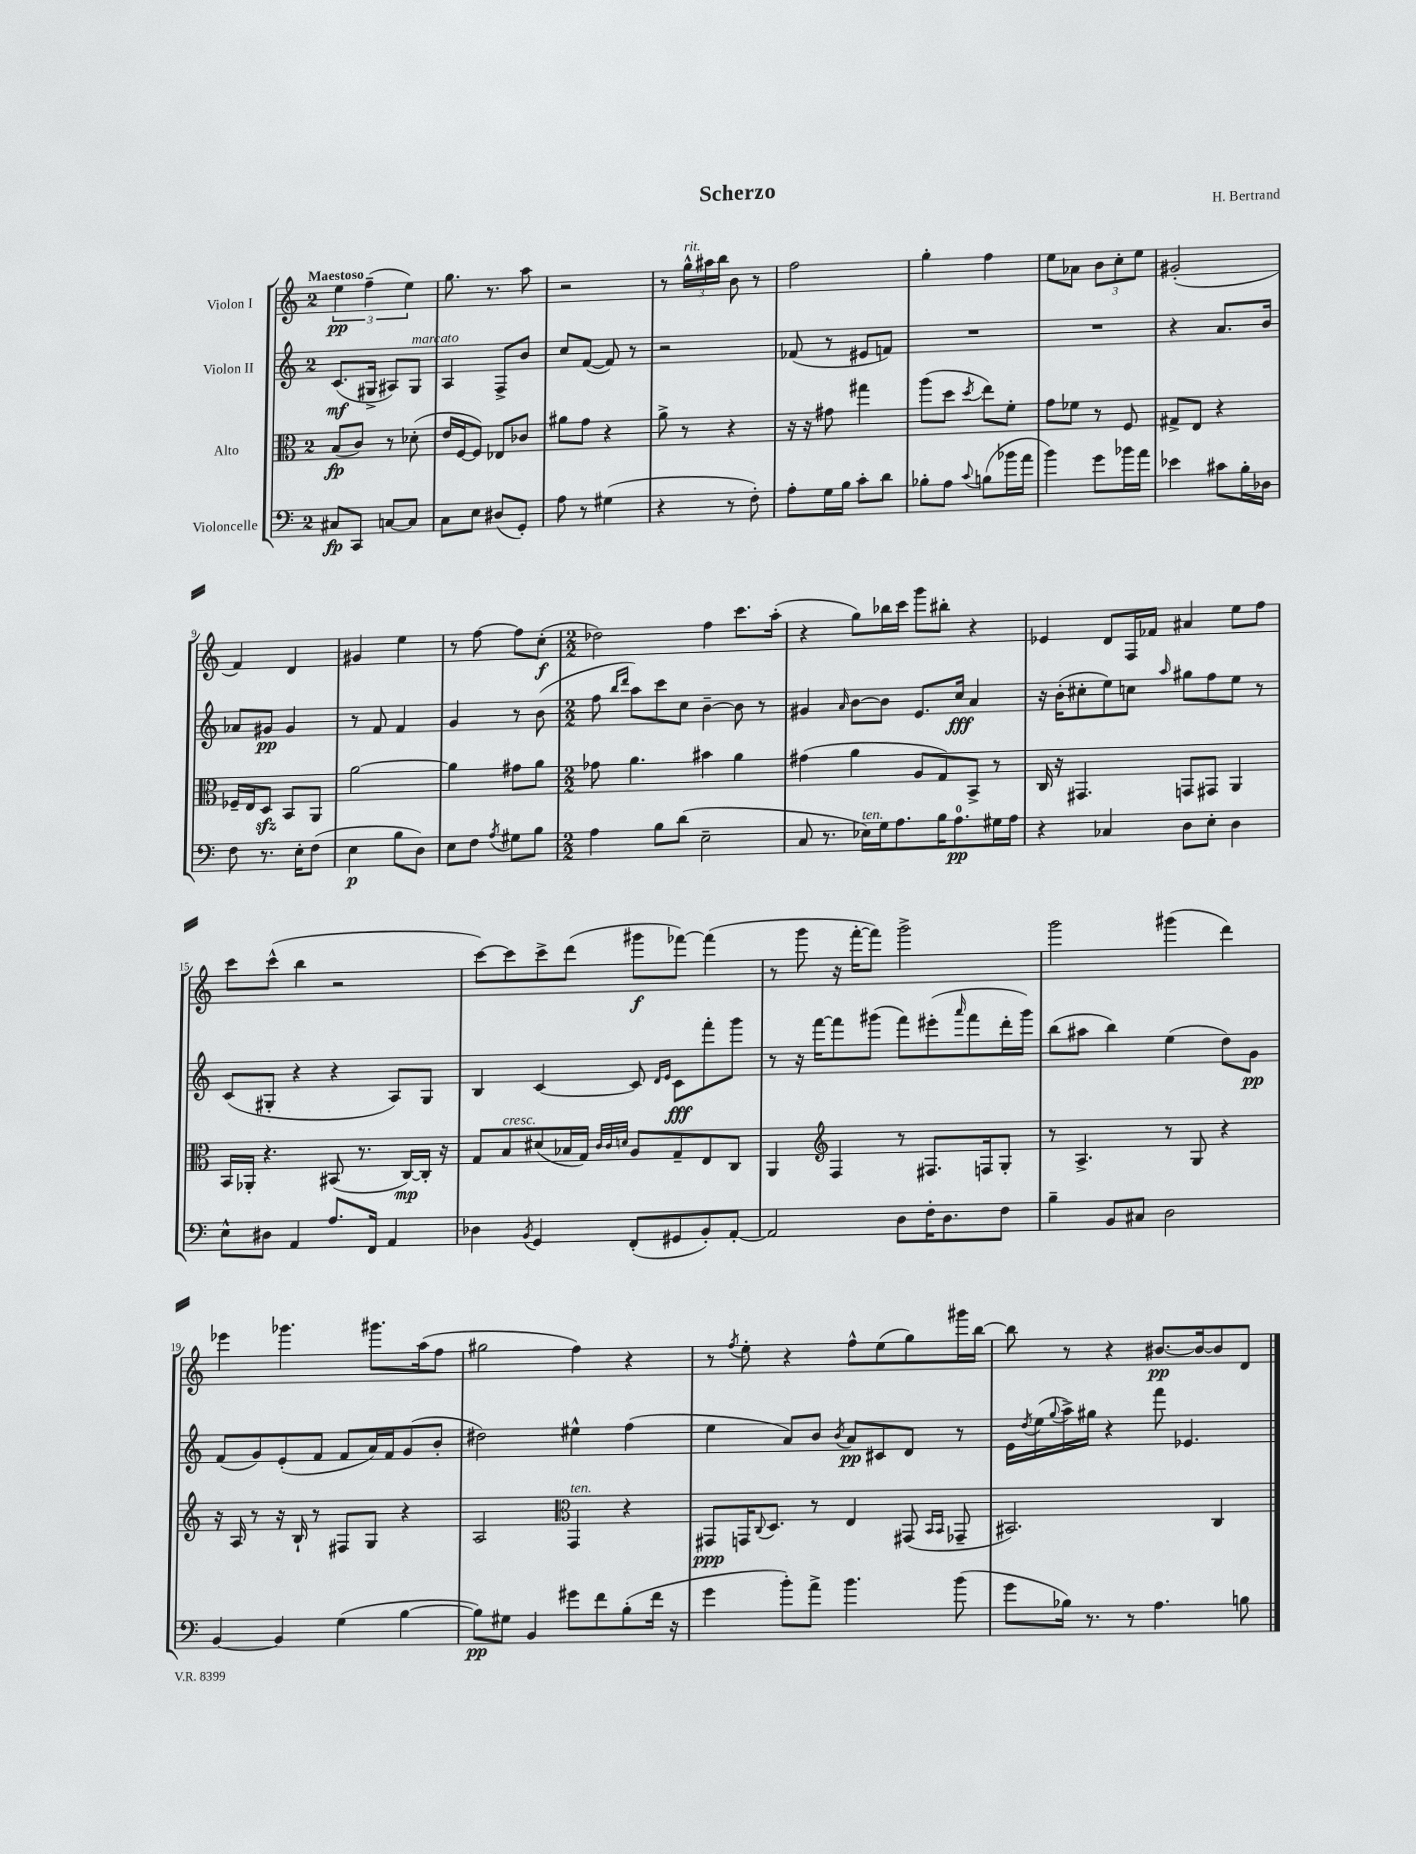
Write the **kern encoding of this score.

**kern	**kern	**kern	**kern
*staff4	*staff3	*staff2	*staff1
*clefF4	*clefC3	*clefG2	*clefG2
*k[]	*k[]	*k[]	*k[]
*M2/4	*M2/4	*M2/4	*M2/4
8C#/L	(8B/L	(8.c/L	6ee\
8CC/J	8c/J)	.	.
.	.	.	(6ff~\
.	.	16G#^/Jk	.
[8C/L	8r	8A#/L)	.
.	.	.	6ee\)
8C/]J	(8d-'\	8G#/J	.
=	=	=	=
8C\L	16e/LL	4A/	8.gg\
.	[16F/J	.	.
8E\J	8F/]J)	.	.
.	.	.	8.r
(8D#/L	8E-/L	8F^/L	.
8GG'/J)	8c-/J	8b/J	8aa\
=	=	=	=
8A\	8a#\L	8cc/L	2r
8r	8g\J	([8f/J	.
(4G#\	4r	8f/])	.
.	.	8r	.
=	=	=	=
4r	8a^\	2r	8r
.	8r	.	24gg^^\LL
.	.	.	24aa#\
.	.	.	24bb\JJ
8r	4r	.	8b\
8F'\)	.	.	8r
=	=	=	=
8A'\L	16r	(8f-/	2ff\
.	16r	.	.
16G\L	8g#\	8r	.
16B\JJ	.	.	.
8c'\L	4gg#\	8e#/L	.
8d\J	.	8f/J)	.
=	=	=	=
8B-'\L	(8aa\L	2r	4gg'\
8A\J	8dd\J	.	.
8qqc/	8qdd/	.	.
(8B\L	8ee\L)	.	4ff\
16b-\L	8f'\J	.	.
16a\JJ	.	.	.
=	=	=	=
4b\)	8g\L	2r	8ee\L
.	8f-\J	.	8a-\J
8g\L	8r	.	12b\L
.	.	.	12cc'\
16b-\L	8F/	.	.
.	.	.	12ee\J
16a\JJ	.	.	.
=	=	=	=
4e-\	8G#^/L	4r	(2g#'/
.	8E/J	.	.
8c#\L	4r	8.a/L	.
16B'\L	.	.	.
16D-\JJ	.	16b/Jk	.
=	=	=	=
8F\	16F-~/LL	8a-/L	4f/)
.	16E/J	.	.
8.r	8D/J	8g#/J	.
.	8BB/L	4g#/	4d/
16E'\LK	.	.	.
(8F\J	8AA/J	.	.
=	=	=	=
4E\	[2a\	8r	4g#/
.	.	8f/	.
8B\L	.	4f/	4ee\
8D\J)	.	.	.
=	=	=	=
8E\L	4a\]	4g/	8r
8F\J	.	.	[8ff\
8qA/	.	.	.
8G#\L	8g#\L	8r	8ff\]L
8B\J	8a\J	(8b\	(8cc'\J
=	=	=	=
*M2/2	*M2/2	*M2/2	*M2/2
4A\	8g-\	8ff\	2dd-\)
.	.	16qqbb/LL	.
.	.	16qqddd/JJ	.
.	4.a\	8aa\L)	.
8B\L	.	8ccc\	.
(8d\J	.	8cc\J	.
2E~\	4b#\	[4b~\	4ff\
.	4a\	8b\]	8.ccc\L
.	.	8r	.
.	.	.	(16aa'\Jk
=	=	=	=
8C/	(4g#\	4g#/	4r
8.r	.	.	.
.	.	16qqa/	.
.	4a\	[8b\L	8gg\L)
16E-\LL)	.	.	.
16G\J	.	8b\]J	16bb-\L
8.A\	.	.	16ccc\JJ
.	8A/L	8.e/L	8ggg\L
16B\K	8G/)	.	8bb#'\J
8.A\	.	16cc/Jk	.
.	8BB^/J	4a/	4r
16G#\L	8r	.	.
16A\JJ	.	.	.
=	=	=	=
4r	16C/	16r	4e-/
.	16r	(16b'\LK	.
.	4.GG#/	8cc#'\	.
4C-/	.	8ee\)	8d/L
.	.	8cc\J	16F/L
.	.	.	16f-/JJ
.	.	16qqaa/	.
8D\L	8GG/L	8gg#\L	4a#/
8E'\J	8GG#/J	8ff\	.
4D\	4AA/	8ee\J	8ee\L
.	.	8r	8ff\J
=	=	=	=
8E^^\L	16BB/LL	(8c/L	8ccc\L
.	16AA-'/JJ	.	.
8D#\J	4.r	8G#'/J	(8ccc^^\J
4AA/	.	4r	4bb\
8.A/L	(8BB#/	4r	2r
.	8.r	.	.
16FF/Jk	.	.	.
4AA/	.	8A/L)	.
.	[16C/LL)	.	.
.	16C'/]JJ	8G#/J	.
.	16r	.	.
=	=	=	=
4D-\	8G/L	4B/	[8ccc\L)
.	8B/	.	8ccc\]
8qBB/	.	.	.
4GG/	(8d#/	[4c/	8ccc^\
.	16B-/L	.	(8ddd\J
.	16G/JJ)	.	.
.	32qqc/LLL	.	.
.	32qqc/	.	.
.	32qqd/JJJ	.	.
(8FF'/L	8A/L	8c/]	8ggg#\L
.	.	16qqd/LL	.
.	.	16qqe/JJ	.
8GG#/	8G~/	8c\L	[8fff-\J)
8BB'/)	8E/	8fff'\	(4fff-\]
[8AA'/J	8C/J	8ggg\J	.
=	=	=	=
2AA/]	4AA/	8r	8r
.	.	16r	8ggg\
.	.	[16fff\LK	.
*	*clefG2	*	*
.	4F/	8fff\]	16r
.	.	.	[16fff'\LK
.	.	(8ggg#\J	8fff\]J)
8D\L	8r	8fff\L)	2ggg^\
16F'\K	8.F#/L	(8eee#'\	.
8.D\	.	.	.
.	.	16qqaaa/	.
.	.	8fff\	.
.	16F/k	.	.
8F\J	8G'/J	16ddd'\L	.
.	.	16ggg#\JJ)	.
=	=	=	=
4B~\	8r	(8bb\L	2ggg\
.	4.A^/	8aa#\J	.
8BB/L	.	4bb\)	.
8C#/J	.	.	.
2D\	8r	(4ee\	(4ggg#\
.	8G/	.	.
.	4r	8dd\L)	4ddd\)
.	.	8g\J	.
=	=	=	=
[4BB/	16r	(8f/L	4eee-\
.	16A/	.	.
.	8r	8g/)	.
4BB/]	16r	(8e'/	4.ggg-\
.	16B`/	.	.
.	8r	8f/J	.
(4G\	8F#/L	8f/L	.
.	8G/J	16a/L)	8.ggg#\L
.	.	16f/J	.
[4B\	4r	(8g/	.
.	.	.	(16aa\k
.	.	8b'/J	8ff\J
=	=	=	=
8B\]L)	2A/	2dd#\)	2gg#\
8G#\J	.	.	.
4BB/	.	.	.
*	*clefC3	*	*
8g#\L	4GG/	4ee#^^\	4ff\)
8f\	.	.	.
(8B'\	4r	(4ff\	4r
16f\Jk	.	.	.
16r	.	.	.
=	=	=	=
4g\	8GG#/L	4ee\	8r
.	.	.	8qff/
.	16GG/K	.	8ee'\
.	8qqC/	.	.
.	8.D/J	.	.
8b'\L)	.	8a/L)	4r
8a^\J	8r	8b/J	.
.	.	8qb/	.
4.b\	4E/	8a/L	8ff^^\L
.	.	8c#/	(8ee\
.	(8GG#/	8d/J	8gg\)
.	16qqBB/LL	.	.
.	16qqBB/JJ	.	.
(8b\	8GG-~/	8r	16ggg#\L
.	.	.	[16bb\JJ
=	=	=	=
8g\L	2.BB#/)	16e\LL	8bb\]
.	.	8qdd/	.
.	.	(16ee\	.
.	.	8qqgg/	.
16B-\Jk)	.	16aa^\)	8r
8.r	.	16gg#\JJ	.
.	.	4r	4r
8r	.	.	.
4.A\	.	8fff\	[8.b#/L
.	.	4.e-/	.
.	.	.	16b#/_k
.	4C/	.	8b#/]
8B\	.	.	8d/J
==	==	==	==
*-	*-	*-	*-
